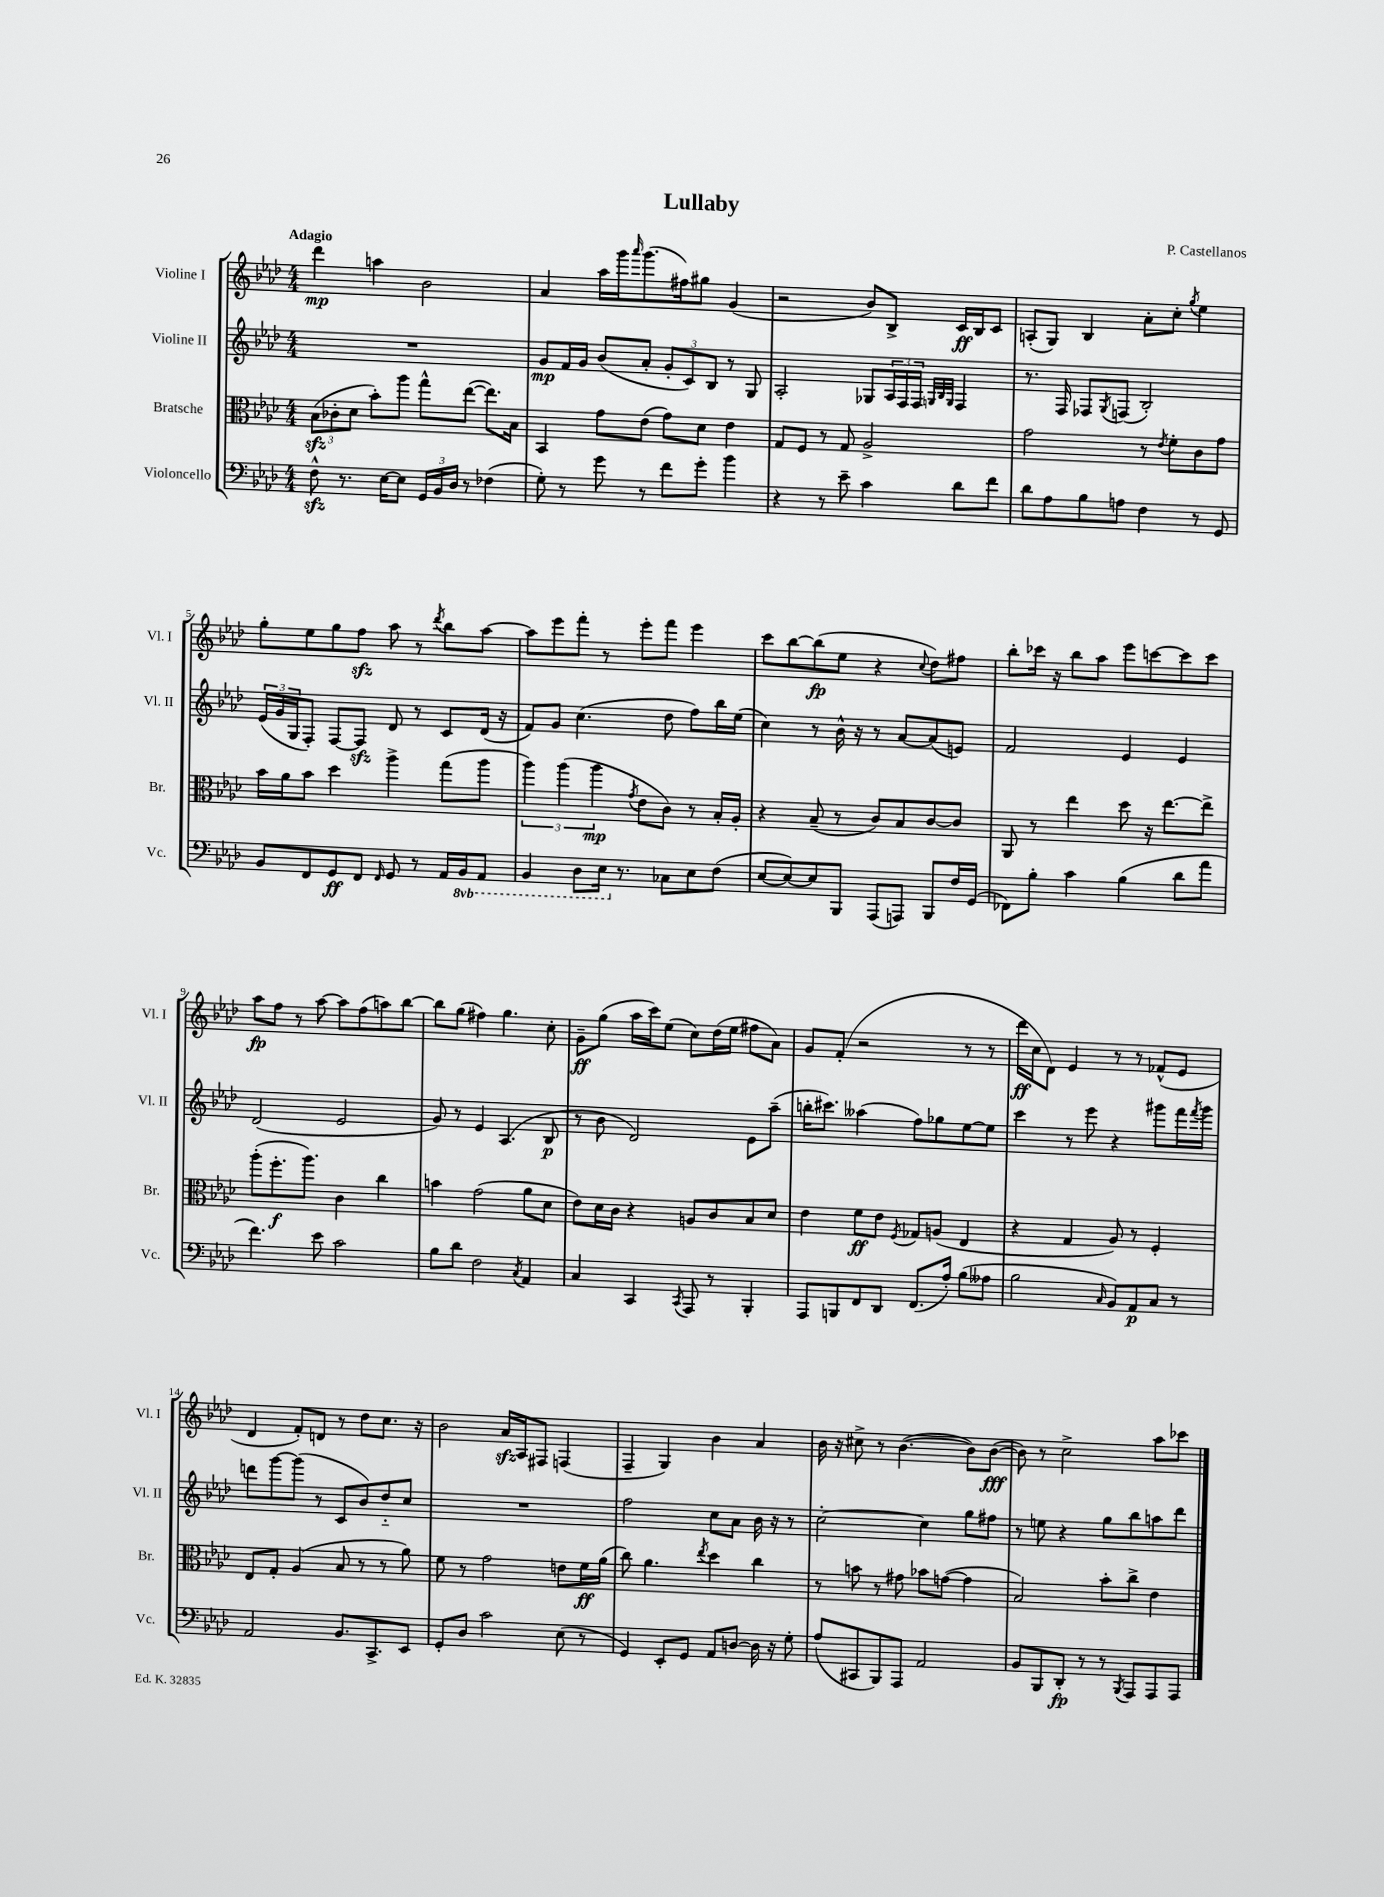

**kern	**kern	**kern	**kern
*staff4	*staff3	*staff2	*staff1
*clefF4	*clefC3	*clefG2	*clefG2
*k[b-e-a-d-]	*k[b-e-a-d-]	*k[b-e-a-d-]	*k[b-e-a-d-]
*M4/4	*M4/4	*M4/4	*M4/4
8F^^\	(12B-\L	1r	4ddd-\
.	12c-'\	.	.
8.r	.	.	.
.	12d-\J	.	.
.	8b-'\L)	.	4aa\
[16E-\LK	.	.	.
8E-\]J	8aa-\J	.	.
24GG/LL	8gg^^\L	.	2b-\
24BB-/	.	.	.
24D-/JJ	.	.	.
8r	([8ee-\J	.	.
(4F-\	8.ee-\]L)	.	.
.	16B-\Jk	.	.
=	=	=	=
8G'\)	4BB-/	8g/L	4a-/
8r	.	16f/L	.
.	.	16g/JJ	.
8g\	8g\L	(8b-/L	16aa-\LL
.	.	.	16ggg\J
.	.	.	16qqaaa-/
8r	(8e-\J	8a-'/J	(8.ggg\
8f\L	8g\L)	12g'/L	.
.	.	.	16ff#\k)
.	.	12c/)	.
8g'\J	8d-\J	.	8gg#\J
.	.	12B-/J	.
4b-\	4e-\	8r	(4g/
.	.	8G/	.
=	=	=	=
4r	8G/L	2A-'/	2r
.	8F/J	.	.
8r	8r	.	.
8e-~\	8G/	.	.
4c\	2A-^/	8G-/L	8b-/L)
.	.	24A-/L	8B-^/J
.	.	24F/	.
.	.	24F/JJ	.
.	.	32qqG/LLL	.
.	.	32qqB-/	.
.	.	32qqG/JJJ	.
8d-\L	.	4F/	16c/LL
.	.	.	16B-/J
8f\J	.	.	8c/J
=	=	=	=
8d-\L	2g\	8.r	(8A'/L
8A-\	.	.	8G/J)
.	.	16F/	.
8B-\	.	8F-/L	4B-/
.	.	8qG/	.
8A\J	.	(8F/J	.
4F\	8r	2B-'/)	8a-'\L
.	8qe-/	.	.
.	8f'\L	.	8cc'\J
.	.	.	8qgg/
8r	8c\	.	4ee-\
8GG/	8g\J	.	.
=	=	=	=
8BB-/L	16b-\LL	(24e-/LL	8gg'\L
.	.	24g/	.
.	16a-\J	.	.
.	.	24G/J	.
8FF/	8b-\J	8F'/J)	8ee-\
8GG/	4dd-\	[8F/L	8gg\
8FF/J	.	8F/]J	8ff\J
16qqFF/	.	.	.
8GG/	4aa-^\	8d-/	8aa-\
8r	.	8r	8r
.	.	.	8qddd-/
16AA-/LL	(8gg\L	8c/L	8bb-\L
16BBB-/J	.	.	.
8AAA-/J	8aa-\J	(16d-/Jk	[8aa-\J
.	.	16r	.
=	=	=	=
4BBB-/	6aa-\)	8f/L)	8aa-\]L
.	.	8g/J	8eee-\
.	(6aa-\	.	.
8DD-\L	.	(4.cc\	8fff'\J
.	6aa-\	.	.
16EE-\Jk	.	.	8r
8.r	.	.	.
.	8qg/	.	.
.	8e-\L	.	8eee-'\L
8C-\L	8c\J)	8dd-\	8fff\J
8E-\	8r	8ff\L)	4eee-\
(8F\J	16B-'/LL	16bb-\L	.
.	16A-'/JJ	(16ee-\JJ	.
=	=	=	=
[8E-/L	4r	4cc\)	8ccc\L
8E-/_)	.	.	[8bb-\
8E-/]	(8B-~/	8r	(8bb-\]
8BBB-/J	8r	16b-^^\	8ee-\J
.	.	16r	.
(8AAA-/L	8c/L)	8r	4r
8AAA/J)	8B-/	[8a-/L	.
.	.	.	8qqcc/
8BBB-/L	[8c/	(8a-/]	8dd-\L)
16F/L	8c/]J	8e/J)	8ff#\J
(16GG/JJ	.	.	.
=	=	=	=
8FF-\L)	8AA-/	2f/	8bb-'\L
8B-'\J	8r	.	16ccc-\Jk
.	.	.	16r
4c\	4ee-\	.	8bb-\L
.	.	.	8aa-\J
(4B-\	8dd-\	4e-/	8eee-\L
.	16r	.	[8ccc\
.	[8.ee-\L	.	.
8d-\L	.	4e-/	8ccc\]
8a-\J	8ee-^\]J	.	8ccc\J
=	=	=	=
4.f\)	(8aa-'\L	(2d-/	8aa-\L
.	8.ff'\	.	8ff\J
.	.	.	8r
.	8.aa-\J)	.	.
8e-\	.	.	[8aa-\
2c\	4c\	2e-/	8aa-\]L
.	.	.	(8ff\
.	4cc\	.	8aa\)
.	.	.	[8bb-\J
=	=	=	=
8B-\L	4b\	8g/)	8bb-\]L
8d-\J	.	8r	(8gg\J
2F\	(2g\	4e-/	4ff#\)
.	.	(4.A-/	4.gg\
8qC/	.	.	.
4AA-/	8a-\L	.	.
.	8d-\J	8B-/	8cc'\
=	=	=	=
4C/	8e-\L)	8r	8g~\L
.	16d-\L	8b-\	(8gg\J
.	16c\JJ	.	.
4CC/	4r	2d-/)	16aa-\LL
.	.	.	16ccc\J)
.	.	.	(8ee-\J
8qCC/	.	.	.
8AAA-/	8A/L	.	8cc\L)
8r	8c/	.	(16dd-\L
.	.	.	16ee-\JJ
4BBB-'/	8B-/	8e-\L	8ff#\L
.	8d-/J	(8aa-~\J	8a-\J)
=	=	=	=
8AAA-/L	4e-\	16bb'\LK	8g/L
.	.	8.ccc#\J)	.
8BBB/	.	.	(8f'/J
8FF/	8f\L	(4aa--\	2r
8DD-/J	8e-\J	.	.
.	8qF/	.	.
(8.FF/L	8G-/L	8ff\L)	.
.	(8A/J	8gg-\	.
16A-'/Jk)	.	.	.
(8B-\L	4E-/	[8ee-\	8r
8A--\J	.	8ee-\]J	8r
=	=	=	=
2B-\	4r	4ccc\	16ddd-\LL
.	.	.	16cc\J
.	.	.	8d-\J)
.	4G/	8r	4e-/
.	.	8eee-\	.
16qqC/	.	.	.
8BB-/L)	8A-/)	4r	8r
8AA-/	8r	.	8r
8C/J	4F'/	8ggg#\L	(8f-^^/L
8r	.	16fff\L	8e-/J
.	.	8qfff/	.
.	.	16ggg#\JJ	.
=	=	=	=
2AA-/	8E-/L	8ddd\L	4d-/
.	8G'/J	[8ggg\	.
.	(4A-/	(8ggg\]J	8f'/L)
.	.	8r	8d/J
8.BB-/L	8B-/	8c/L	8r
.	8r	8b-/)	8dd-\L
8.CC^/	.	.	.
.	8r	8dd-'~/	8.cc\J
8EE-/J	8a-\)	8cc/J	.
.	.	.	16r
=	=	=	=
8GG'/L	8f\	1r	2b-\
8D-/J	8r	.	.
2c\	2g\	.	.
.	.	.	16a-/LL
.	.	.	16A-/J
.	.	.	8F#/J
(8E-\	8e\L	.	(4F/
8r	16f\L	.	.
.	(16a-\JJ	.	.
=	=	=	=
4GG/)	8cc\)	2ff\	4F~/
.	4.a-\	.	.
8EE-'/L	.	.	4G/)
8GG/J	.	.	.
.	8qee-/	.	.
8AA-/L	4dd-\	8cc\L	4b-\
[8D/J	.	8a-\J	.
16D\]	4cc\	16b-\	4a-/
16r	.	16r	.
8G'\	.	8r	.
=	=	=	=
(8A-/L	8r	[2cc'\	16b-\
.	.	.	16r
8CC#/	8b\	.	8cc#^\
8BBB-/)	8r	.	8r
8AAA-/J	8g#\	.	([4.b-\
2AA-/	8b-\L	4cc\]	.
.	([8g\J	.	.
.	4g\]	8gg\L	8b-\]L)
.	.	8ff#\J	([8b-\J
=	=	=	=
8BB-/L	2B-/)	8r	8b-\])
8BBB-/	.	8ee\	8r
8DD-'/J	.	4r	2cc^\
8r	.	.	.
8r	8b-'\L	8gg\L	.
8qBBB-/	.	.	.
8AAA-/L	8cc^\J	8bb-\	.
8AAA-/	4e-\	8aa\	8aa-\L
8AAA-/J	.	8ddd-\J	8ccc-\J
==	==	==	==
*-	*-	*-	*-
